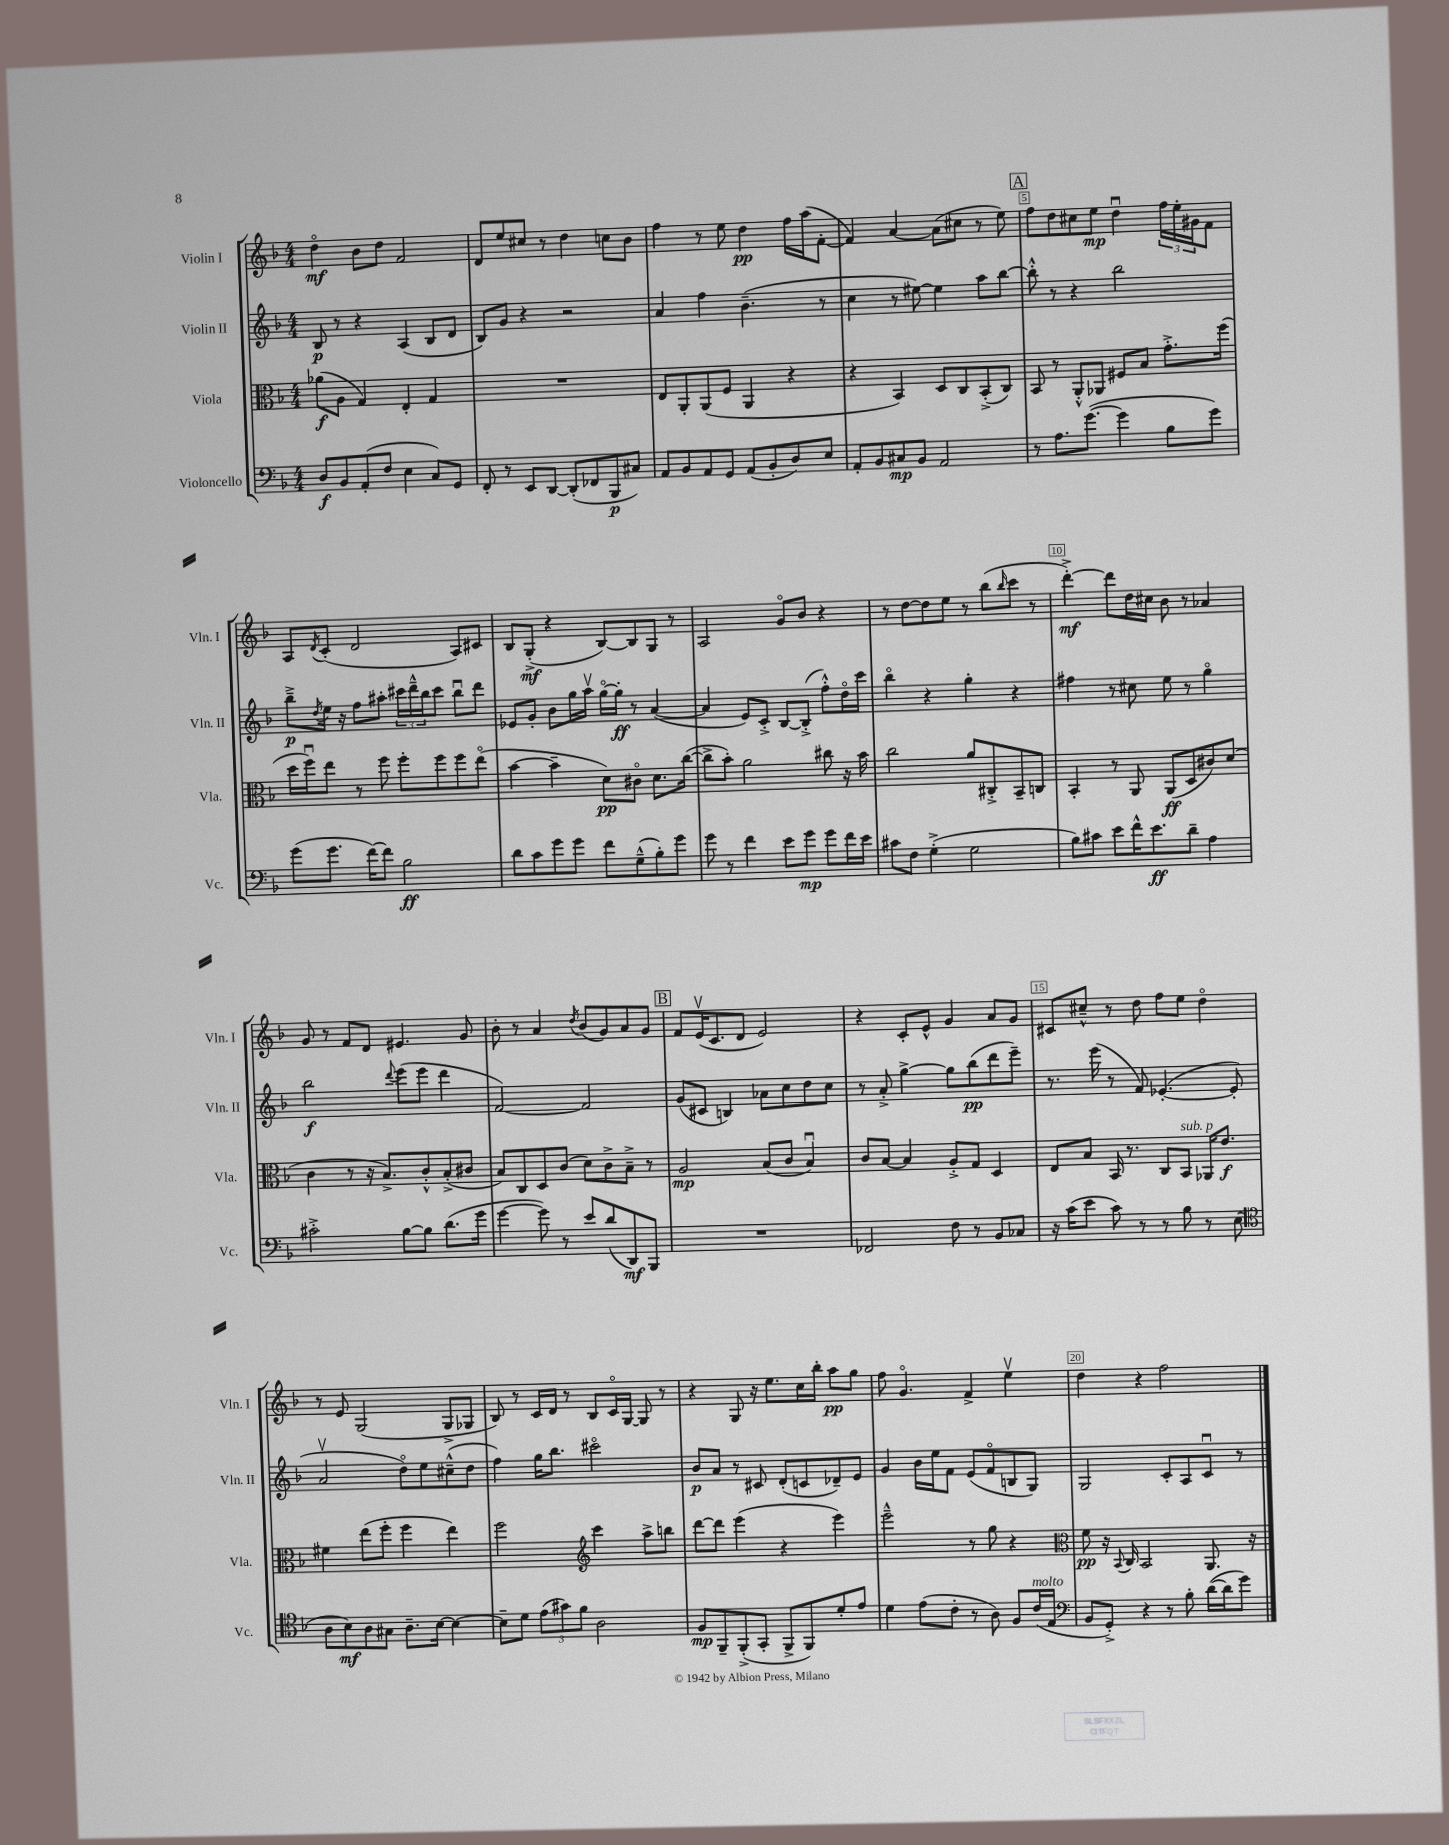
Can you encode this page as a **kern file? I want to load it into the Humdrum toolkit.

**kern	**kern	**kern	**kern
*staff4	*staff3	*staff2	*staff1
*clefF4	*clefC3	*clefG2	*clefG2
*k[b-]	*k[b-]	*k[b-]	*k[b-]
*M4/4	*M4/4	*M4/4	*M4/4
8D/L	(8a-\L	8B-/	4ddo\
8BB-/	8A\J	8r	.
(8AA'/	4G/)	4r	8b-\L
8F/J	.	.	8dd\J
4E\	4E'/	(4A/	2f/
8C/L)	4G/	8B-/L	.
8GG/J	.	8d/J	.
=	=	=	=
8FF'/	1r	8B-/L)	8d/L
8r	.	8g/J	8ee/
8EE/L	.	4r	8cc#/J
[8DD/J	.	.	8r
(8DD'/]L	.	2r	4dd\
8FF-/	.	.	.
8BBB-/	.	.	8cc\L
8C#/J)	.	.	8b-\J
=	=	=	=
8AA/L	8E/L	4a/	4ff\
8BB-/	8AA'/	.	.
8AA/	(8AA/	4ff\	8r
8GG/J	8F/J	.	8ee\
(8AA/L	4AA/	(4.b-~\	4dd\
8BB-'/	.	.	.
8D/)	4r	.	16ff\LL
.	.	.	(16aa\J
8E/J	.	8r	[8f'\J
=	=	=	=
8AA'/L	4r	4cc\	4f/])
8BB-/	.	.	.
8C#/	4BB-/)	8r	[4a/
8BB-/J	.	[8ee#\)	.
2AA/	8D/L	4ee#\]	(8a\]L
.	8C/	.	8cc#\J
.	(8BB-'^/	8aa\L	8r
.	8C/J)	[8bb-\J	8ee\)
=	=	=	=
8r	8BB-/	8bb-'^^\]	8ff\L
8.A\L	8r	8r	8dd\
.	8AA'^^/L	4r	8cc#\
([8.g\J	.	.	.
.	8AA-/J	.	8ee\J
4g\]	8F#/L	2bb-\	4ddu\
.	8B-/J	.	.
8B-\L	8.g'^\L	.	24ff\LL
.	.	.	24ee'\
.	.	.	24g#\J
8g\J)	.	.	8f\J
.	(16ff\Jk	.	.
=	=	=	=
(8g\L	16dd\LL	8bb-~^\L	8A/L
.	16ffu\J)	.	.
.	.	8qdd/	8qd/
8.g\J	8ee\J	16ee\Jk	(8c'/J
.	.	16r	.
.	8r	8ff\L	2d/
[16f\LK)	.	.	.
8f\]J	8ff\	8aa#'\J	.
2B-\	8ff'\L	24ccc#\LL	.
.	.	24ddd~^^\	.
.	.	24bb-\J	.
.	8ff\	8ccc#\J	.
.	8ff\	8bb-u\L	8A/L)
.	(8eeo\J	8ddd\J	8c#/J
=	=	=	=
8d\L	[4b-\	8e-/L	8B-/L
8c\	.	8g'/J	(8G'^/J
8g\	4b-~\]	8b-\L	4r
8g\J	.	16gg\L	.
.	.	16aav\JJ	.
8f\L	8d\L)	[16ggo\LL	[8B-/L)
.	.	16gg'\]JJ	.
(8G~^^\	8c#o\J	8r	8B-/]
8B-'\)	8.d\L	([4a/	8G/J
8g\J	.	.	8r
.	([16cc\Jk	.	.
=	=	=	=
8g\	8cc^\]L	4a/]	2A/
8r	8b-'\J)	.	.
4f\	2a\	8e/L)	.
.	.	8c'^/J	.
8e\L	.	[8B-/L	8go/L
8g\J	.	(8B-'^/]J	8b-/J
8g\L	8cc#\	8ff'^^\L)	4r
16f\L	16r	16ddo\L	.
16e\JJ	16b-\	16ccc\JJ	.
=	=	=	=
8c#\L	2cc\	4bb-o\	8r
8F\J	.	.	[8dd\L
(4G'^\	.	4r	8dd\]
.	.	.	8ee\J
2G\	8a/L	4gg'\	8r
.	8C#'^/	.	(8bb-\L
.	.	.	16qqbb-/
.	8BB-~/	4r	8ccc\J
.	8C/J	.	8r
=	=	=	=
8B-\L)	4BB-'/	4ff#\	[4ddd'^\)
8c#\J	.	.	.
8e\L	8r	8r	8ddd\]L
16f^^\K	8AA/	8cc#\	16dd\L
8.e\	.	.	16cc#\JJ
.	(8AA/L	8ee\	8b-\
8d~\J	8D/	8r	8r
4A\	8c#/)	4ggo\	4a-/
.	(8d/J	.	.
=	=	=	=
2c#'^\	4c\	2bb-\	8g/
.	.	.	8r
.	8r	.	8f/L
.	16r	.	8d/J
.	8.B-^/L)	.	.
.	.	8qqddd/	.
[8B-\L	.	(8eee\L	4.e#/
8B-\]J	8c'^^/	8eee\J	.
(8.d\L	(8B-'^/	4ddd\	.
.	8c#/J	.	8g/
16g\Jk	.	.	.
=	=	=	=
[4g\	8B-/L)	[2f/)	8b-'\
.	8C/	.	8r
8g\])	8D/	.	4a/
8r	(8c/J	.	.
.	.	.	8qdd/
8e/L	8d\L)	2f/]	(8b-/L
(8d/	8c^\	.	8g/)
8DD/)	8B-~^\J	.	8a/
8BBB-/J	8r	.	8g/J
=	=	=	=
1r	2A/	(8g/L	8f/L
.	.	8c#/J	(16ev/K
.	.	.	8.c/
.	.	4B/)	.
.	.	.	8d/J
.	(8B-/L	8a-\L	2e/)
.	8c/J	8cc\	.
.	4B-u/)	8dd\	.
.	.	8cc\J	.
=	=	=	=
2FF-/	8c/L	8r	4r
.	[8B-/J	8a'^/	.
.	4B-/]	[4gg^\	8c'/L
.	.	.	8e^^/J
8F\	8A'^/L	8gg\]L	4g/
8r	8G/J	(8bb-\	.
8BB-/L	4D/	8ddd\	8a/L
8C-/J	.	8eee~\J)	8g/J
=	=	=	=
16r	8E/L	8.r	8c#/L
(16c\LK	.	.	.
8e\J	8B-/J	.	8cc#~^^/J
.	.	(16eee\	.
8c\)	16BB-/	8r	8r
.	8.r	.	.
8r	.	8f/)	8dd\
8r	8C/L	([4.e-'/	8ff\L
8B-\	8BB-/J	.	8ee\J
8r	16AA-/LK	.	4ddo\
.	8.e/J	.	.
(8E\	.	8e-'/]	.
=	=	=	=
*clefC4	*	*	*
8A\L	4f#\	2av/	8r
8B-\)	.	.	8e/
8A\	(8ee\L	.	(2G/
8G#\J	8ff'\J	.	.
8.A~\L	4ff\	8ddo\L)	.
.	.	8ee\	.
[16B-\Jk	.	.	.
4B-\_	4ee\)	(8cc#~^^\	8G^/L
.	.	8dd\J	8G-/J
=	=	=	=
8B-~\]L	2ff\	4ff\)	8B-/)
8d\J	.	.	8r
(12e\L	.	16gg\LK	16c/LL
.	.	8.bb-\J	16d/JJ
12g#\)	.	.	.
.	.	.	8r
12f\J	.	.	.
*	*clefG2	*	*
2A\	4ccc\	2ccc#o\	8B-/L
.	.	.	16co/L
.	.	.	[16G/JJ
.	8aa^\L	.	8G/]
.	8bb\J	.	8r
=	=	=	=
8F/L	[8ddd\L	8b-/L	4r
8FF~/	8ddd\]J	8a/J	.
(8FF'^/	(4eee\	8r	8G/
8GG'/J	.	8c#/	16r
.	.	.	8.ee\L
8FF^/L	4r	(8d'/L	.
8FF/)	.	8c/	16cc\L
.	.	.	16bb-'\JJ
8d'/	4eee\)	8d-~/)	8aa\L
8e/J	.	8e/J	8gg\J
=	=	=	=
4d\	2eee~^^\	4g/	8ff\
.	.	.	4.go/
(8e\L	.	16b-\LL	.
.	.	16ee\J	.
8c'\J	.	8f\J	.
8r	8r	(8e/L	4f^/
8A\)	8gg\	8fo/	.
8F/L	4r	8B/	4eev\
(16c/L	.	8G/J)	.
16E/JJ	.	.	.
=	=	=	=
*clefF4	*clefC3	*	*
8BB-/L	8f\	2G/	4dd\
8GG'^/J)	16r	.	.
.	8qqBB-/	.	.
.	16C/	.	.
4r	2BB-/	.	4r
8r	.	8c'/L	2ff\
8B-'\	.	8A/	.
([16d\LL	8.AA/	8cu/J	.
16d\]J	.	.	.
8g\J)	.	8r	.
.	16r	.	.
==	==	==	==
*-	*-	*-	*-
